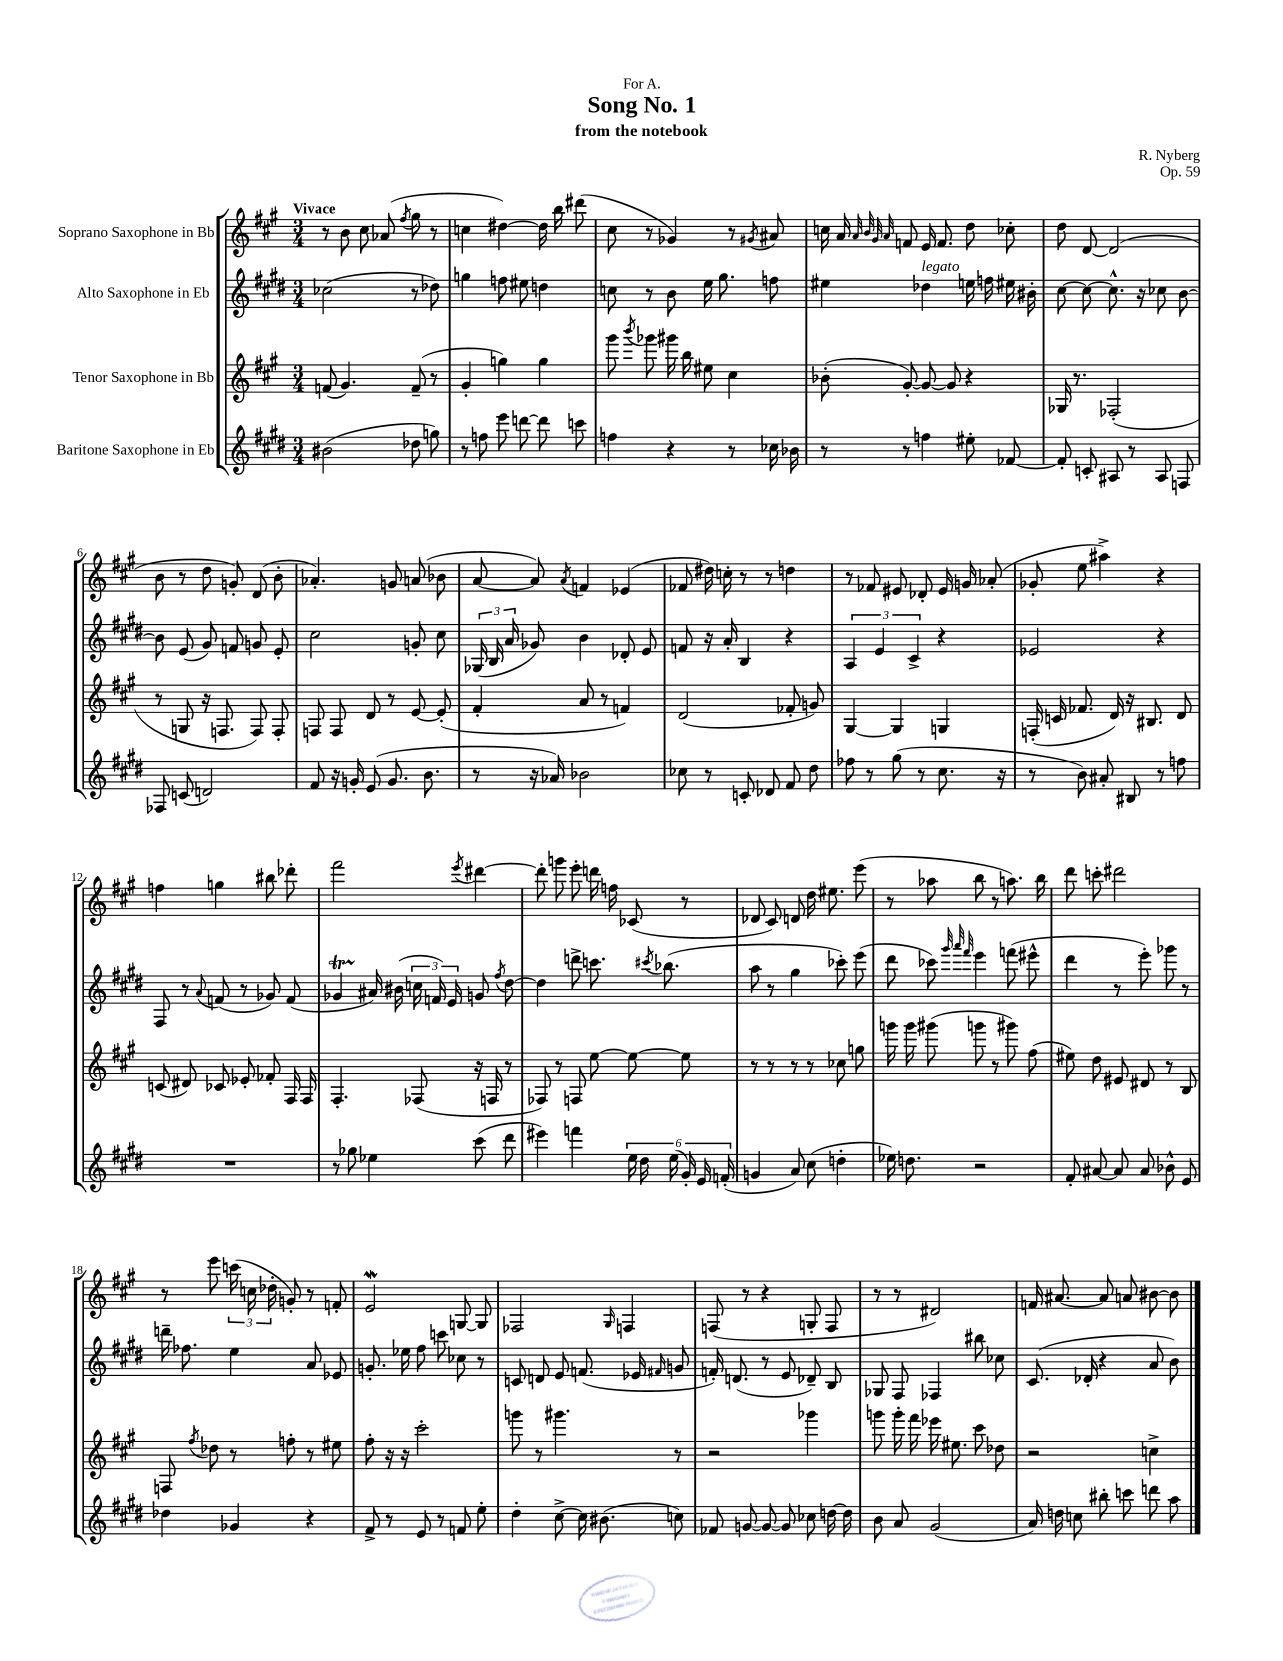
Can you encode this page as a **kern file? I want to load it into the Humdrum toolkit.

**kern	**kern	**kern	**kern
*staff4	*staff3	*staff2	*staff1
*clefG2	*clefG2	*clefG2	*clefG2
*k[f#c#g#d#]	*k[f#c#g#]	*k[f#c#g#d#]	*k[f#c#g#]
*M3/4	*M3/4	*M3/4	*M3/4
(2b#\	(8f/	(2cc-\	8r
.	4.g#/)	.	8b\
.	.	.	8cc#\
.	.	.	(8a-/
.	.	.	8qff#/
8dd-\	(8f~/	8r	8gg#\
8gg\)	8r	8dd-\)	8r
=	=	=	=
8r	4g#'/	4gg\	4cc\
8ff\	.	.	.
8eee\	4gg\)	8ff\	[4dd#\)
[8ddd\	.	8ee#\	.
8ddd\]	4gg\	4dd\	16dd#\]
.	.	.	16bb\
8ccc\	.	.	(8ddd#\
=	=	=	=
4ff\	8ggg#\	8cc\	8cc#\
.	8qbbb/	.	.
.	8ggg-\	8r	8r
4r	16ggg#\	8b\	4g-/)
.	16bb\	.	.
.	8ee#\	16ee\	.
.	.	8.gg#\	.
8r	4cc#\	.	8r
.	.	.	8qg#/
16cc-\	.	8ff\	8a#/
16b-\	.	.	.
=	=	=	=
8r	(8b-'\	4ee#\	16cc\
.	.	.	16a/
.	.	.	32qqa/
.	.	.	32qqb/
.	.	.	32qqg#/
.	.	.	32qqa/
8r	[8g#'/)	.	8f/
4ff\	8g#/_	4dd-\	16e/
.	.	.	8.f/
.	8g#/]	.	.
8ee#'\	4r	16ee\	8dd\
.	.	16ff\	.
[8f-/	.	16ee#\	8cc-'\
.	.	16b#'\	.
=	=	=	=
8f-'/]	16G-/	[8cc#\	8dd\
.	8.r	.	.
8c'/	.	8cc#\_	[8d/
8A#/	(2F-'/	8.cc#^^\]	(2d/]
8r	.	.	.
.	.	16r	.
8A#/	.	8cc-\	.
8F/	.	[8b\	.
=	=	=	=
8F-/	8r	8b\]	8b\
(8c/	8G/	(8e/	8r
2d/)	16r	8g#/)	8dd\
.	8.F/	.	.
.	.	8f/	8g'/)
.	8F/)	8g/	(8d/
.	8F'/	8e'/	8b'\
=	=	=	=
8f#/	8F/	2cc#\	4.a-'/)
16r	8F/	.	.
16g'/	.	.	.
(8e/	8d/	.	.
8.g/	8r	.	8g/
.	[8e/	8g'/	(8a/
8.b\	.	.	.
.	(8e'/]	8cc#\	8b-\
=	=	=	=
8r	4f#'/	(24G-/	[8a/
.	.	24B/	.
.	.	24a/	.
16r	.	8g-/)	8a/])
16a-/)	.	.	.
.	.	.	8qa/
2b-\	8a/	4b\	4f/
.	8r	.	.
.	4f/)	8d-'/	(4e-/
.	.	8e/	.
=	=	=	=
8cc-\	(2d/	8f/	8f-/
8r	.	16r	16dd#\)
.	.	16a'/	16cc'\
8c'/	.	4B/	8r
8d-/	.	.	8r
8f#/	8f-'/	4r	4dd\
8dd#\	8g/)	.	.
=	=	=	=
8ff-\	[4G#/	6A/	8r
8r	.	.	8f-/
.	.	6e/	.
(8gg#\	4G#/]	.	8e#/
.	.	6c#^/	.
8r	.	.	8d-'/
8.cc#\	4G/	4r	16e#/
.	.	.	16g/
.	.	.	(8a-'/
16r	.	.	.
=	=	=	=
8r	(16F'/	2e-/	8g-'/
.	16c/	.	.
8b\)	8.f-/	.	8ee\
8a#'/	.	.	4aa#^\)
.	16d/)	.	.
8B#/	16r	.	.
.	8.B#/	.	.
8r	.	4r	4r
8ff\	8d/	.	.
=	=	=	=
2.r	(8c/	8F#/	4ff\
.	8d#/)	8r	.
.	.	8qqa/	.
.	8c-/	(8f/	4gg\
.	8e-'/	8r	.
.	8f-'/	8g-/)	8bb#\
.	16F#/	(8f/	8ddd-'\
.	16F#/	.	.
=	=	=	=
8r	4.F#'/	4g-/	2fff#\
8gg-\	.	.	.
4ee-\	.	16a#/)	.
.	.	(16b#\	.
.	(8F-/	24cc\	.
.	.	24f/)	.
.	.	24e/	.
.	.	.	8qeee/
(8ccc#\	16r	8g/	[4ddd#\
.	16F/	.	.
.	.	8qff#/	.
8ddd#\	8r	[8dd#\	.
=	=	=	=
4eee#\)	8F-/)	4dd#\]	8ddd#'\]
.	8r	.	8ggg\
4fff\	8F/	8ddd^\	8eee'\
.	[8ee\	8.ccc\	16ddd\
.	.	.	16ff\
24ee\	8ee\_	.	(8c-/
24dd#\	.	.	.
.	.	8qccc#/	.
.	.	(8.bb-\	.
(24ee\	.	.	.
24g#'/)	8ee\]	.	8r
24e/	.	.	.
(24f'/	.	.	.
=	=	=	=
4g/	8r	8aa\	8d-/
.	8r	8r	8c#/)
8a/)	8r	4gg#\	8d/
(8cc#\	8r	.	16dd\
.	.	.	8.ee#\
4dd'\	8cc-\	8ccc-'\)	.
.	8gg\	(8eee\	(8eee\
=	=	=	=
16ee-\)	16ggg\	8ddd#\	8r
8.dd\	16ggg\	.	.
.	(8ggg#\	8ccc-\)	8aa-\
.	.	32qqggg#/	.
.	.	32qqaaa/	.
.	.	32qqfff#/	.
2r	8ggg\	4eee\	8bb\
.	8r	.	8r
.	8ggg#\)	(8fff\	8.aa\)
.	(8ff#\	8eee#^^\	.
.	.	.	16bb\
=	=	=	=
8f#'/	8ee#\)	4ddd#\	8ddd\
[8a#/	8dd\	.	8ccc'\
8a#/]	8e#/	8r	2ddd#\
8a#/	8d#/	8eee'\)	.
8b-^^\	8r	8ggg-\	.
8e/	8B/	8r	.
=	=	=	=
4dd-\	8F/	16ddd~\	8r
.	.	8.ff-\	.
.	8qff#/	.	.
.	8dd-\	.	8eee\
4g-/	8r	4ee\	(24ccc\
.	.	.	24cc\
.	.	.	24dd-'\
.	8ff'\	.	8g'/)
4r	8r	8a/	8r
.	8ee#\	8e-/	8f'/
=	=	=	=
8f#^/	8ff#'\	8.g'/	2e/
8r	16r	.	.
.	16r	16ee-\	.
8e/	2ccc#'\	8ff#\	.
8r	.	8ccc\	.
8f/	.	8cc-\	[8G/
8ee'\	.	8r	8G/]
=	=	=	=
4dd#'\	8ggg\	8c/	2F-/
.	8r	8d/	.
[8cc#^\	4.ggg#\	8e/	.
16cc#\]	.	(8.f/	.
(8.b#\	.	.	.
.	.	.	16qqG#/
.	.	.	4F/
.	.	16e-/	.
.	.	16qqf#/	.
8cc\)	8r	8g/	.
=	=	=	=
8f-/	2r	16f'/)	(8F/
.	.	(8.d/	.
[8g/	.	.	8r
8g/_	.	8r	4r
8g/]	.	8e/	.
8cc-\	4ggg-\	8d-~/)	8G'/
[16dd\	.	8B/	8F/
16dd\]	.	.	.
=	=	=	=
8b\	8ggg\	8G-/	8r
8a/	16ggg'\	8F#/	8r
.	16fff#\	.	.
(2g#/	16eee-\	4F-/	2d#/)
.	8.ee#\	.	.
.	8ccc#\	8bb#\	.
.	8dd-\	8cc-\	.
=	=	=	=
16a/)	2r	(8.c#/	16f/
16dd\	.	.	[8.a#/
8cc\	.	.	.
.	.	16d-'/	.
8bb#'\	.	4r	8a#/]
8ccc\	.	.	8a/
8ddd\	4cc^\	8a/	[8b#\
8aa\	.	8b\)	8b#\]
==	==	==	==
*-	*-	*-	*-
